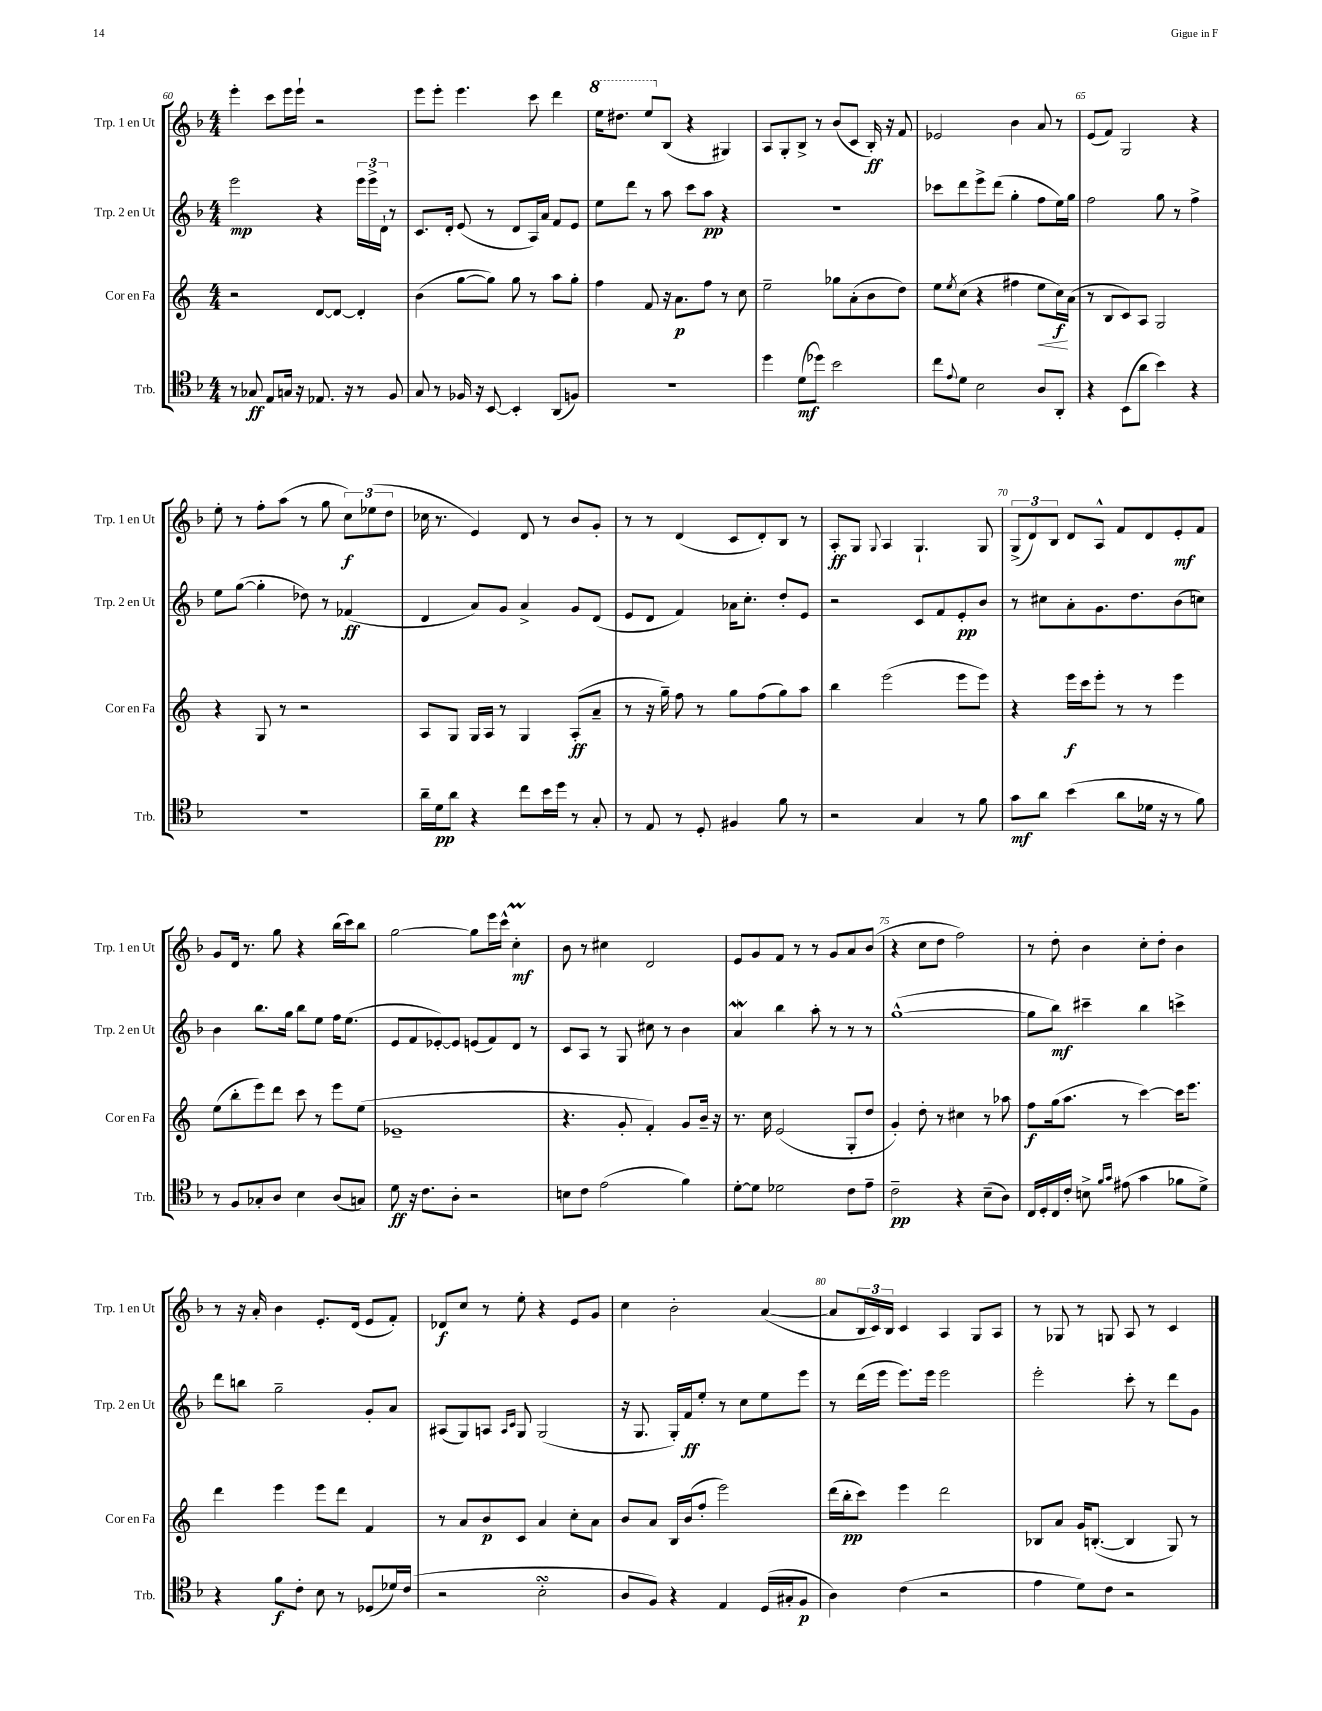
<<
\new StaffGroup <<
\new Staff = "s0" \with { instrumentName = "Trp. 1 en Ut" shortInstrumentName = "Trp. 1 en Ut" } {
    \clef treble \key f \major \numericTimeSignature \time 4/4
    e'''4-. c'''8 e'''16 e'''16-! r2 |
    e'''8 e'''8-. e'''4. c'''8 d'''4 |
    \ottava #1 e'''16 dis'''8. e'''8 \ottava #0 bes8( r4 gis4) |
    a8 g8-. bes8-> r8 bes'8( c'8 bes16-.\ff) r16 f'8 |
    ees'2 bes'4 a'8 r8 |
    e'8( f'8) g2 r4 |
    e''8-. r8 f''8-. a''8( r8 g''8 \tuplet 3/2 { c''8\f) ees''8( d''8 } |
    ces''16 r8. e'4) d'8 r8 bes'8 g'8-. |
    r8 r8 d'4( c'8 d'8-.) bes8 r8 |
    a8-.\ff g8 \appoggiatura { g8 } a4 g4.-! g8 |
    \tuplet 3/2 { g8->( d'8) bes8 } d'8 a8-^ f'8 d'8 e'8-.\mf f'8 |
    g'8 d'16 r8. g''8 r4 bes''16( c'''16) bes''8 |
    g''2~ g''8 e'''16 c'''16-^ c''4-.\prall\mf |
    bes'8 r8 cis''4 d'2 |
    e'8 g'8 f'8 r8 r8 g'8 a'8 bes'8( |
    r4 c''8 d''8 f''2) |
    r8 d''8-. bes'4 c''8-. d''8-. bes'4 |
    r8 r16 a'16-. bes'4 e'8.-. d'16( e'8 f'8-.) |
    des'8\f c''8 r8 e''8-. r4 e'8 g'8 |
    c''4 bes'2-. a'4~( |
    a'8 \tuplet 3/2 { bes16 c'16) bes16 } c'4 a4 g8 a8 |
    r8 ges8 r8 g8 a8 r8 c'4 \bar "|." |
}
\new Staff = "s1" \with { instrumentName = "Trp. 2 en Ut" shortInstrumentName = "Trp. 2 en Ut" } {
    \clef treble \key f \major \numericTimeSignature \time 4/4
    e'''2\mp r4 \tuplet 3/2 { e'''16 e'''16-> d'16-! } r8 |
    c'8. d'16-. e'8( r8 d'8 a16) a'16 f'8 e'8 |
    e''8 d'''8 r8 a''8 c'''8 a''8\pp r4 |
    R1 |
    ces'''8 d'''8 e'''8-> d'''8( g''4-. f''8 e''16) g''16 |
    f''2 g''8 r8 f''4-> |
    e''8 g''8~( g''4-. des''8) r8 fes'4\ff( |
    d'4 a'8) g'8 a'4-> g'8 d'8( |
    e'8 d'8 f'4) aes'16 c''8.-. d''8-. e'8 |
    r2 c'8 f'8 e'8-.\pp bes'8 |
    r8 cis''8 a'8-. g'8. d''8. bes'8( c''8) |
    bes'4 bes''8. g''16 bes''8 e''8 f''16 e''8.( |
    e'8 f'8 ees'8~-.) ees'8 e'8( f'8) d'8 r8 |
    c'8 a8 r8 g8 cis''8 r8 bes'4 |
    a'4\mordent bes''4 a''8-. r8 r8 r8 |
    g''1~-^( |
    g''8 bes''8\mf) cis'''4-- bes''4 c'''4-> |
    d'''8 b''8 g''2-- g'8-. a'8 |
    ais8( g8) a8 \grace { a16 c'16 } g8 g2( |
    r16 g8. g16-.) f'16\ff e''8-. r8 c''8 e''8 e'''8 |
    r8 d'''16( e'''16 e'''8.) e'''16 e'''2 |
    e'''2-. c'''8-. r8 d'''8 g'8 \bar "|." |
}
\new Staff = "s2" \with { instrumentName = "Cor en Fa" shortInstrumentName = "Cor en Fa" } {
    \clef treble \key c \major \numericTimeSignature \time 4/4
    r2 d'8~ d'8~ d'4-. |
    b'4( g''8~ g''8) g''8 r8 a''8 g''8-. |
    f''4 f'8 r16 a'8.\p f''8 r8 c''8 |
    e''2-- ges''8 a'8-.( b'8 d''8) |
    e''8 \acciaccatura { e''8 } c''8( r4 fis''4 e''8\< c''16\f\!) a'16( |
    r8 b8 c'8) a8 g2 |
    r4 g8 r8 r2 |
    a8 g8 g16 a16 r8 g4 a8-.\ff( a'8-- |
    r8 r16 g''16--) f''8 r8 g''8 f''8( g''8) a''8 |
    b''4 e'''2( e'''8 e'''8) |
    r4 e'''16\f c'''16 e'''8-. r8 r8 e'''4 |
    e''8( b''8-. e'''8) d'''8 c'''8 r8 e'''8 e''8( |
    ees'1-- |
    r4. g'8-. f'4-.) g'8 b'16-- r16 |
    r8. c''16 e'2( g8-. d''8 |
    g'4-.) d''8-. r8 cis''4 r8 aes''8 |
    f''8\f g''16( a''8. r8 c'''4~) c'''16 e'''8. |
    d'''4 e'''4 e'''8 d'''8 f'4 |
    r8 a'8 b'8\p c'8 a'4 c''8-. a'8 |
    b'8 a'8 b16 b'16( f''8-. e'''2) |
    d'''16( b''16-.\pp c'''8) e'''4 d'''2 |
    bes8 a'8 g'16 b8.~-.( b4 g8) r8 \bar "|." |
}
\new Staff = "s3" \with { instrumentName = "Trb." shortInstrumentName = "Trb." } {
    \clef tenor \key f \major \numericTimeSignature \time 4/4
    r8 ges8\ff e8 g16 r16 ees8. r16 r8 f8 |
    g8 r8 fes16 r16 bes,8~ bes,4-. a,8( f8) |
    R1 |
    d''4 d'8\mf( des''8) bes'2 |
    c''8 \appoggiatura { e'8 } d'8 bes2 a8 a,8-. |
    r4 bes,8( a'8 bes'4) r4 |
    R1 |
    a'16-- d'16\pp a'8 r4 c''8 bes'16 d''16 r8 g8-. |
    r8 e8 r8 d8-. fis4 f'8 r8 |
    r2 g4 r8 f'8 |
    g'8\mf a'8 bes'4( a'8 des'16 r16 r8 f'8) |
    r8 f8 ges8-. a8 bes4 a8( g8) |
    d'8\ff r16 c'8. a8-. r2 |
    b8 c'8 e'2( f'4) |
    d'8~-. d'8 des'2 c'8 e'8-- |
    c'2--\pp r4 bes8--( a8) |
    c16 d16-. c16 c'16-. b8-> \grace { f'16 g'16 } eis'8( g'4 fes'8 d'8->) |
    r4 f'8\f c'8-. bes8 r8 des8( des'16) c'16( |
    r2 bes2-.\turn |
    a8 f8) r4 e4 d16( gis16-. f8\p |
    a4) c'4( r2 |
    e'4 d'8) c'8 r2 \bar "|." |
}
>>
>>
\layout { \context { \Score currentBarNumber = #60 \override BarNumber.break-visibility = ##(#f #t #t) barNumberVisibility = #(every-nth-bar-number-visible 5) } }
